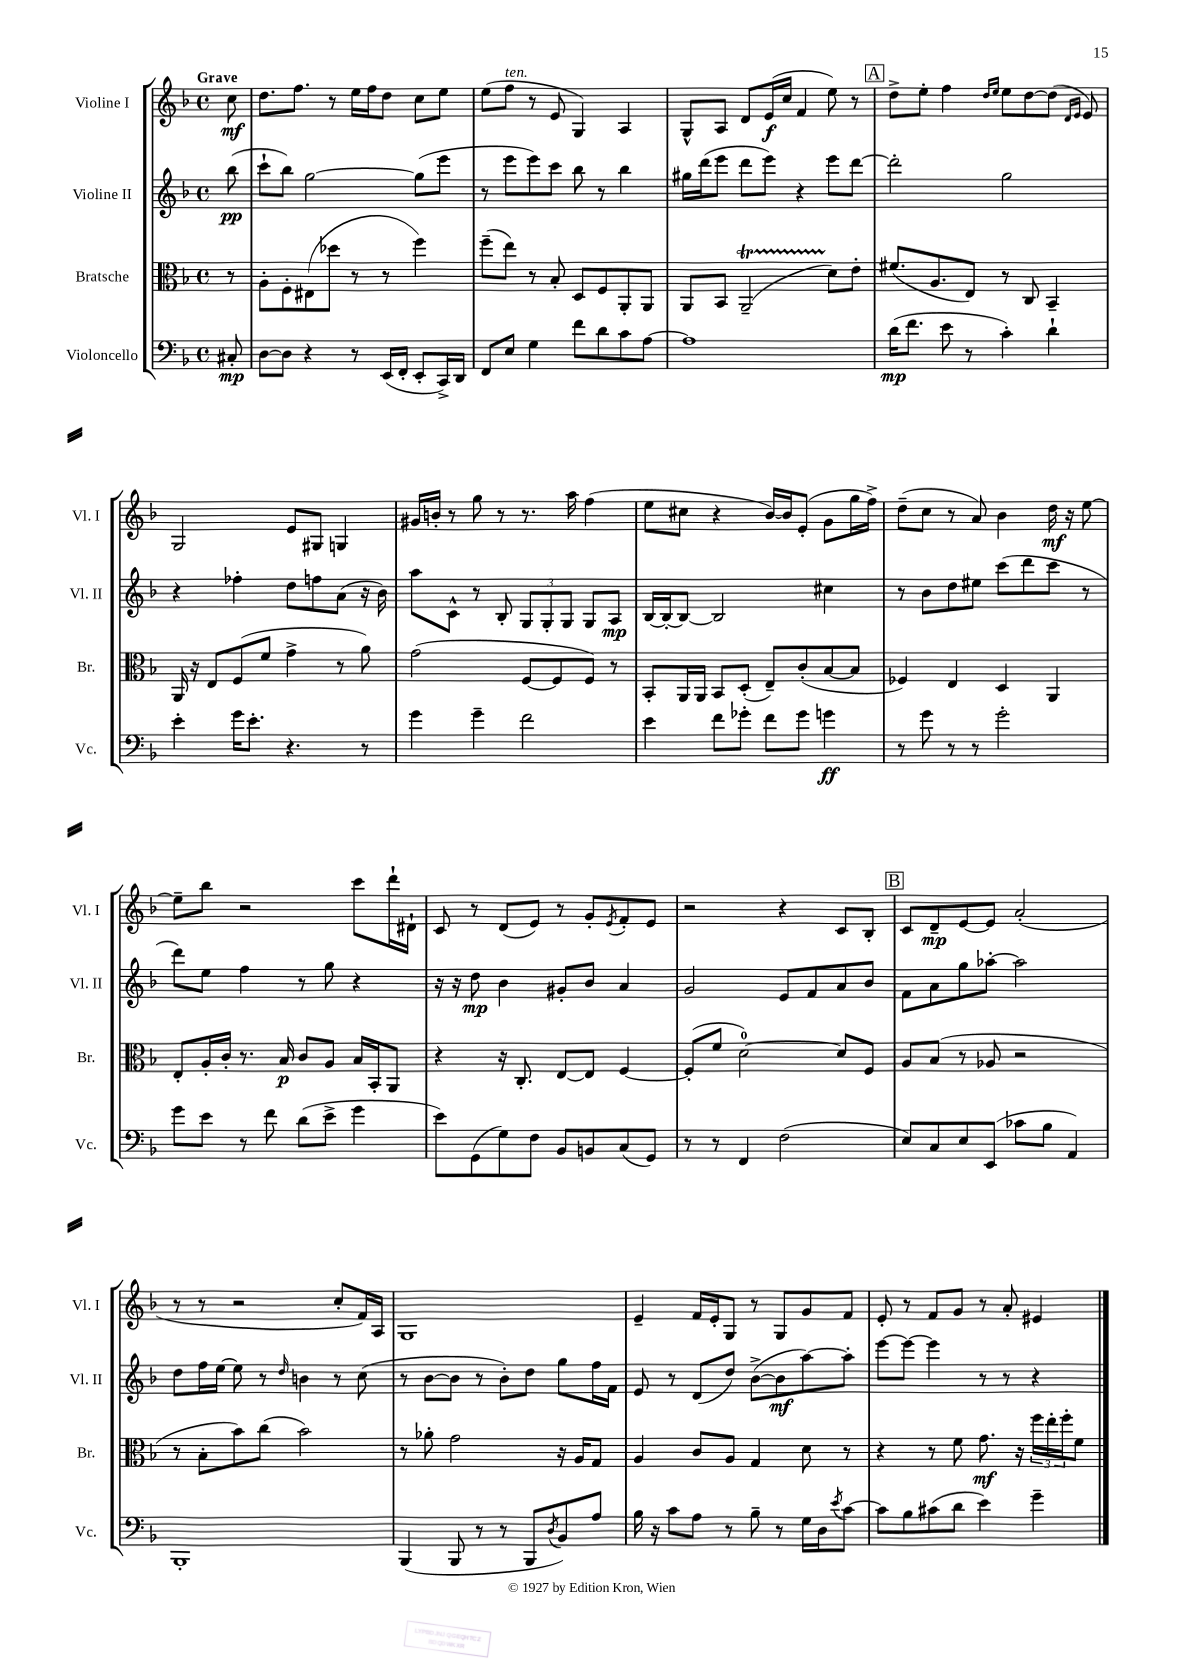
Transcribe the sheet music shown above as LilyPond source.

<<
\new StaffGroup <<
\new Staff = "s0" \with { instrumentName = "Violine I" shortInstrumentName = "Vl. I" } {
    \clef treble \key f \major \defaultTimeSignature \time 4/4 \partial 8 \tempo "Grave"
    c''8\mf |
    d''8. f''8. r8 e''16 f''16 d''8 c''8 e''8 |
    e''8( f''8^\markup { \italic "ten." } r8 e'8 g4) a4 |
    g8-^ a8 d'8 e'16\f( c''16 f'4 e''8) r8 |
    \mark \markup { \box "A" } d''8-> e''8-. f''4 \grace { d''16 e''16 } e''8 d''8~ d''8( \grace { d'16 e'16 } e'8) |
    g2 e'8 gis8 g4 |
    gis'16 b'16-. r8 g''8 r8 r8. a''16 f''4( |
    e''8 cis''8 r4 bes'16~) bes'16 e'8-.( g'8 g''16 f''16->) |
    d''8--( c''8 r8 a'8) bes'4 d''16\mf r16 e''8~ |
    e''8-- bes''8 r2 c'''8 d'''16-! dis'16-! |
    c'8 r8 d'8( e'8) r8 g'8-. \acciaccatura { e'8 } f'8-. e'8 |
    r2 r4 c'8 bes8-. |
    \mark \markup { \box "B" } c'8 d'8--\mp e'8~ e'8 a'2-.( |
    r8 r8 r2 c''8-. f'16) a16 |
    g1 |
    e'4-- f'16 e'16-. g8 r8 g8 g'8 f'8 |
    e'8-. r8 f'8 g'8 r8 a'8-. eis'4 \bar "|." |
}
\new Staff = "s1" \with { instrumentName = "Violine II" shortInstrumentName = "Vl. II" } {
    \clef treble \key f \major \defaultTimeSignature \time 4/4 \partial 8
    bes''8\pp( |
    c'''8-! bes''8) g''2~ g''8( e'''8 |
    r8 e'''8 e'''8) c'''8 bes''8 r8 bes''4 |
    gis''16 d'''16( e'''8 d'''8 e'''8) r4 e'''8 d'''8~ |
    \mark \markup { \box "A" } d'''2-. g''2 |
    r4 fes''4-. d''8 f''8 a'8( r16 bes'16) |
    a''8 c'8-^ r8 bes8-. \tuplet 3/2 { g8 g8-. g8 } g8 a8\mp |
    bes16~ bes16~-. bes8~ bes2 cis''4 |
    r8 bes'8 d''8 eis''8 c'''8( d'''8 c'''8 r8 |
    d'''8) e''8 f''4 r8 g''8 r4 |
    r16 r16 d''8\mp bes'4 gis'8-. bes'8 a'4 |
    g'2 e'8 f'8 a'8 bes'8 |
    \mark \markup { \box "B" } f'8 a'8 g''8 aes''8~-. aes''2 |
    d''8 f''16 e''16~ e''8 r8 \grace { d''16 } b'4 r8 c''8( |
    r8 bes'8~ bes'8 r8 bes'8-.) d''8 g''8 f''16 f'16 |
    e'8 r8 d'8( d''8) bes'8~->( bes'8\mf a''8~) a''8-. |
    e'''8~ e'''8~ e'''4 r8 r8 r4 \bar "|." |
}
\new Staff = "s2" \with { instrumentName = "Bratsche" shortInstrumentName = "Br." } {
    \clef alto \key f \major \defaultTimeSignature \time 4/4 \partial 8
    r8 |
    a8-. f8-. eis8( des''8 r8 r8 f''4) |
    f''8--( e''8) r8 bes8-. d8 f8 a,8-. a,8 |
    a,8 bes,8 a,2--\startTrillSpan( d'8\stopTrillSpan) e'8-. |
    \mark \markup { \box "A" } fis'8.( a8. e8) r8 c8 bes,4-- |
    a,16 r16 e8 f8( f'8 g'4-> r8 a'8) |
    g'2( f8~ f8 f8) r8 |
    bes,8-. a,16 a,16 bes,8 d8-.( e8--) c'8-.( bes8~ bes8 |
    fes4) e4 d4 a,4 |
    e8-. a16-. c'16-. r8. bes16\p c'8 a8 bes16 bes,16-. a,8 |
    r4 r16 c8.-. e8~ e8 f4~ |
    f8-.( f'8 d'2-0~) d'8 f8 |
    \mark \markup { \box "B" } a8 bes8( r8 aes8 r2 |
    r8 bes8-. bes'8) c''8( bes'2) |
    r8 aes'8-. g'2 r16 a16 g8 |
    a4 c'8 a8 g4 d'8 r8 |
    r4 r8 f'8 g'8.\mf r16 \tuplet 3/2 { f''16 e''16-. f''16-. } f'8 \bar "|." |
}
\new Staff = "s3" \with { instrumentName = "Violoncello" shortInstrumentName = "Vc." } {
    \clef bass \key f \major \defaultTimeSignature \time 4/4 \partial 8
    cis8-.\mp |
    d8~ d8 r4 r8 e,16( f,16-. e,8-. c,16->) d,16 |
    f,8 e8 g4 f'8 d'8 c'8 a8~ |
    a1 |
    \mark \markup { \box "A" } d'16\mp( f'8. e'8 r8 c'4-.) d'4-! |
    e'4-. g'16 e'8.-. r4. r8 |
    g'4 g'4-- f'2 |
    e'4 f'8 ges'8-. f'8 ges'8 g'4\ff |
    r8 g'8 r8 r8 g'2-. |
    g'8 e'8 r8 f'8 d'8( e'8-> g'4 |
    e'8) g,8( g8) f8 bes,8 b,8 c8( g,8) |
    r8 r8 f,4 f2( |
    \mark \markup { \box "B" } e8) c8 e8 e,8( ces'8 bes8 a,4) |
    bes,,1-. |
    bes,,4( bes,,8 r8 r8 bes,,8 \acciaccatura { d8 } bes,8) a8 |
    bes16 r16 c'8 a8 r8 bes8-- r8 g16 d16 \acciaccatura { e'8 } c'8~ |
    c'8 bes8 cis'8( d'8 e'4) g'4-- \bar "|." |
}
>>
>>
\layout { \context { \Score \remove "Bar_number_engraver" } }
